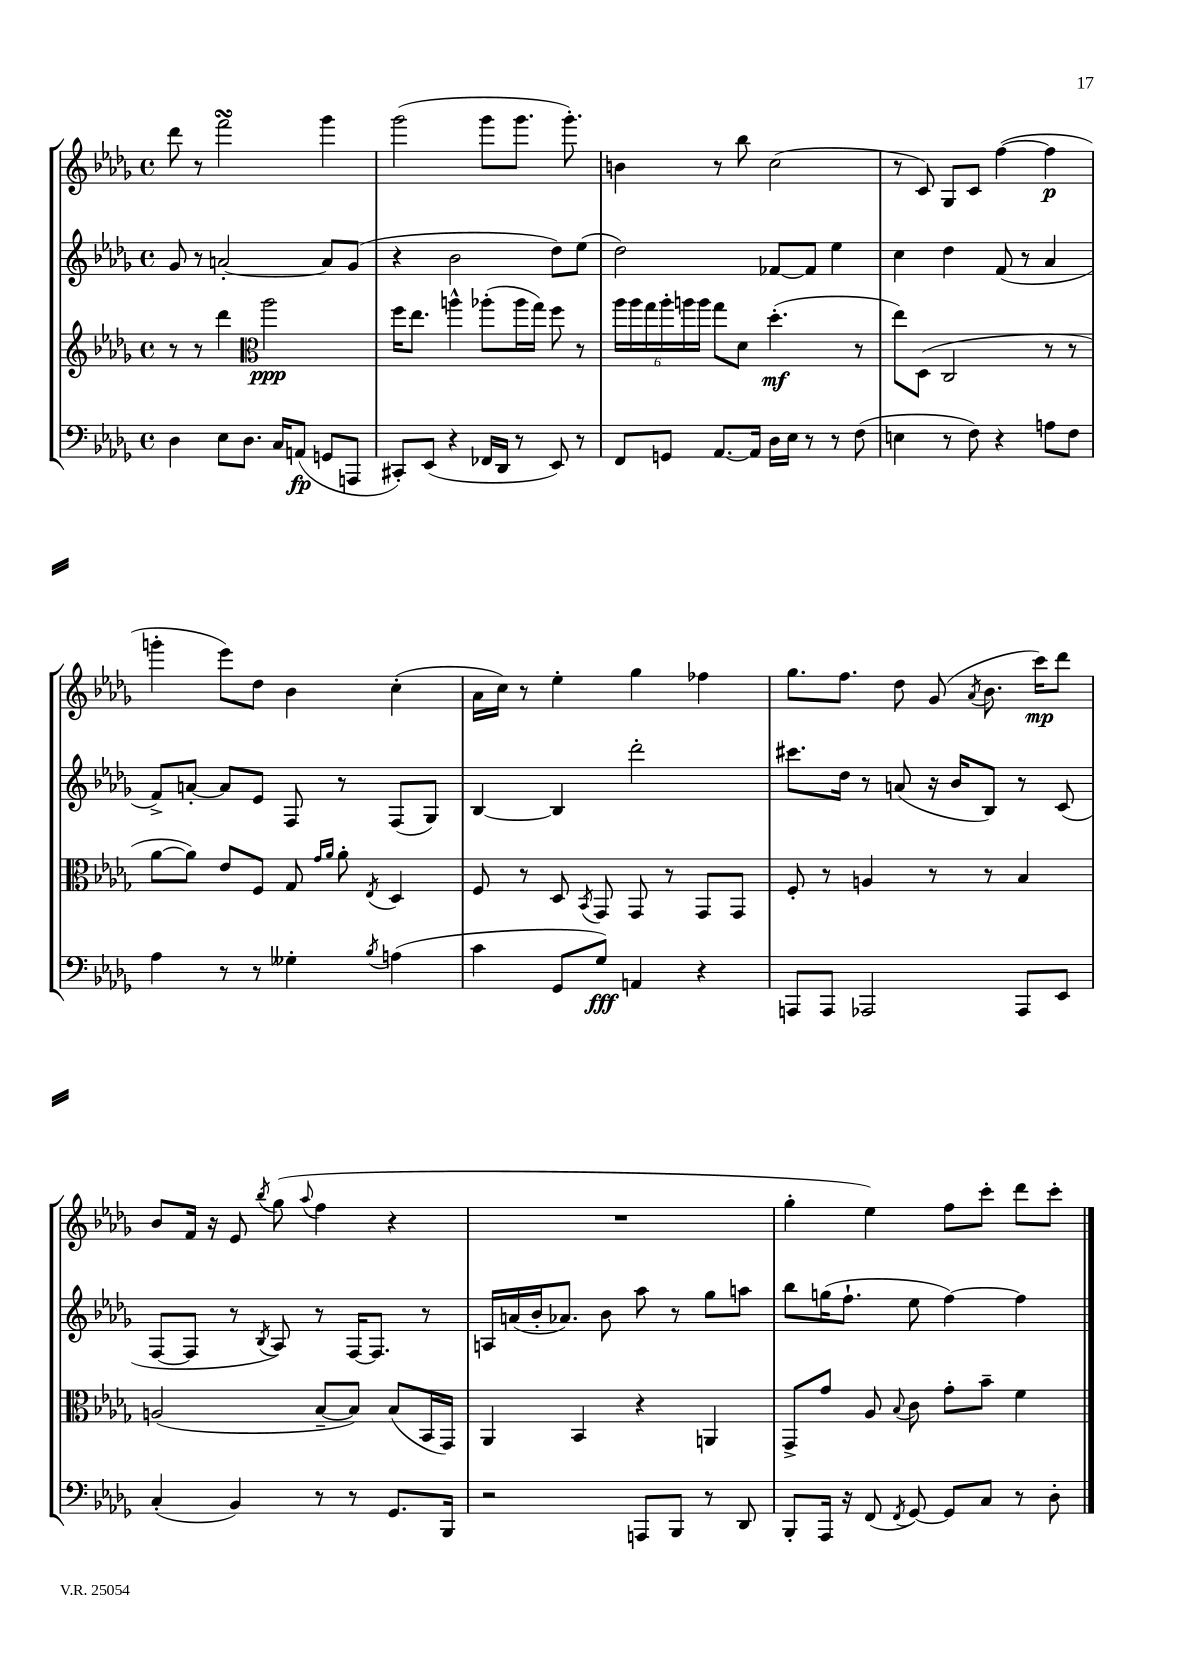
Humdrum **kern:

**kern	**kern	**kern	**kern
*staff4	*staff3	*staff2	*staff1
*clefF4	*clefG2	*clefG2	*clefG2
*k[b-e-a-d-g-]	*k[b-e-a-d-g-]	*k[b-e-a-d-g-]	*k[b-e-a-d-g-]
*M4/4	*M4/4	*M4/4	*M4/4
*met(c)	*met(c)	*met(c)	*met(c)
4D-	8r	8g-	8ddd-
.	8r	8r	8r
8E-	4ddd-	[2a'	2fff
8.D-	.	.	.
*	*clefC3	*	*
.	2aa-	.	.
16C	.	.	.
(8AA	.	.	.
8GG	.	8a]	4ggg-
8AAA	.	(8g-	.
=	=	=	=
8CC#')	16ff	4r	(2ggg-
.	8.ee-	.	.
(8EE-	.	.	.
4r	4aa^^	2b-	.
16FF-	(8aa-'	.	8ggg-
16DD-	.	.	.
8r	16aa-	.	8.ggg-
.	16gg-)	.	.
8EE-)	8ff	8dd-)	.
.	.	.	8.ggg-')
8r	8r	(8ee-	.
=	=	=	=
8FF	24aa-	2dd-)	4b
.	24aa-	.	.
.	24gg-	.	.
8GG	24aa-'	.	.
.	24aa	.	.
.	24aa	.	.
[8.AA-	8gg-	.	8r
.	8d-	.	8bb-
16AA-]	.	.	.
16D-	(4.dd-'	[8f-	(2cc
16E-	.	.	.
8r	.	8f-]	.
8r	.	4ee-	.
(8F	8r	.	.
=	=	=	=
4E	8ee-)	4cc	8r
.	(8D-	.	8c)
8r	2C	4dd-	8G-
8F)	.	.	8c
4r	.	(8f	([4ff
.	.	8r	.
8A	8r	4a-	4ff]
8F	8r	.	.
=	=	=	=
4A-	[8a-	8f^)	4ggg'
.	8a-])	[8a'	.
8r	8e-	8a]	8eee-)
8r	8F	8e-	8dd-
4G--'	8G-	8F	4b-
.	16qqg-	.	.
.	16qqa-	.	.
.	8a-'	8r	.
8qB-	8qE-	.	.
(4A	4D-	(8F	(4cc'
.	.	8G-)	.
=	=	=	=
4c	8F	[4B-	16a-
.	.	.	16cc)
.	8r	.	8r
8GG-	8D-	4B-]	4ee-'
.	8qBB-	.	.
8G-)	8GG-	.	.
4AA	8GG-	2ddd-'	4gg-
.	8r	.	.
4r	8GG-	.	4ff-
.	8GG-	.	.
=	=	=	=
8AAA	8F'	8.ccc#	8.gg-
8AAA	8r	.	.
.	.	16dd-	8.ff
2AAA-	4A	8r	.
.	.	(8a	8dd-
.	8r	16r	(8g-
.	.	16b-	.
.	.	.	8qa-
.	8r	8B-)	8.b-
8AAA-	4B-	8r	.
.	.	.	16ccc)
8EE-	.	(8c	8ddd-
=	=	=	=
(4C'	(2A	[8F	8b-
.	.	8F]	16f
.	.	.	16r
4BB-)	.	8r	8e-
.	.	8qB-	8qbb-
.	.	8A-)	(8gg-
.	.	.	8qqaa-
8r	[8B-~	8r	4ff
8r	8B-])	[16F	.
.	.	8.F]	.
8.GG-	(8B-	.	4r
.	16BB-	8r	.
16BBB-	16GG-)	.	.
=	=	=	=
2r	4AA-	16A	1r
.	.	(16a	.
.	.	16b-'	.
.	.	8.a-)	.
.	4BB-	.	.
.	.	8b-	.
8AAA	4r	8aa-	.
8BBB-	.	8r	.
8r	4AA	8gg-	.
8DD-	.	8aa	.
=	=	=	=
8BBB-'	8GG-^	8bb-	4gg-'
16AAA-	8g-	(16gg	.
16r	.	8.ff`	.
(8FF	8A-	.	4ee-)
8qFF	8qqB-	.	.
[8GG-)	8c	8ee-	.
8GG-]	8g-'	[4ff)	8ff
8C	8b-~	.	8ccc'
8r	4f	4ff]	8ddd-
8D-'	.	.	8ccc'
==	==	==	==
*-	*-	*-	*-
